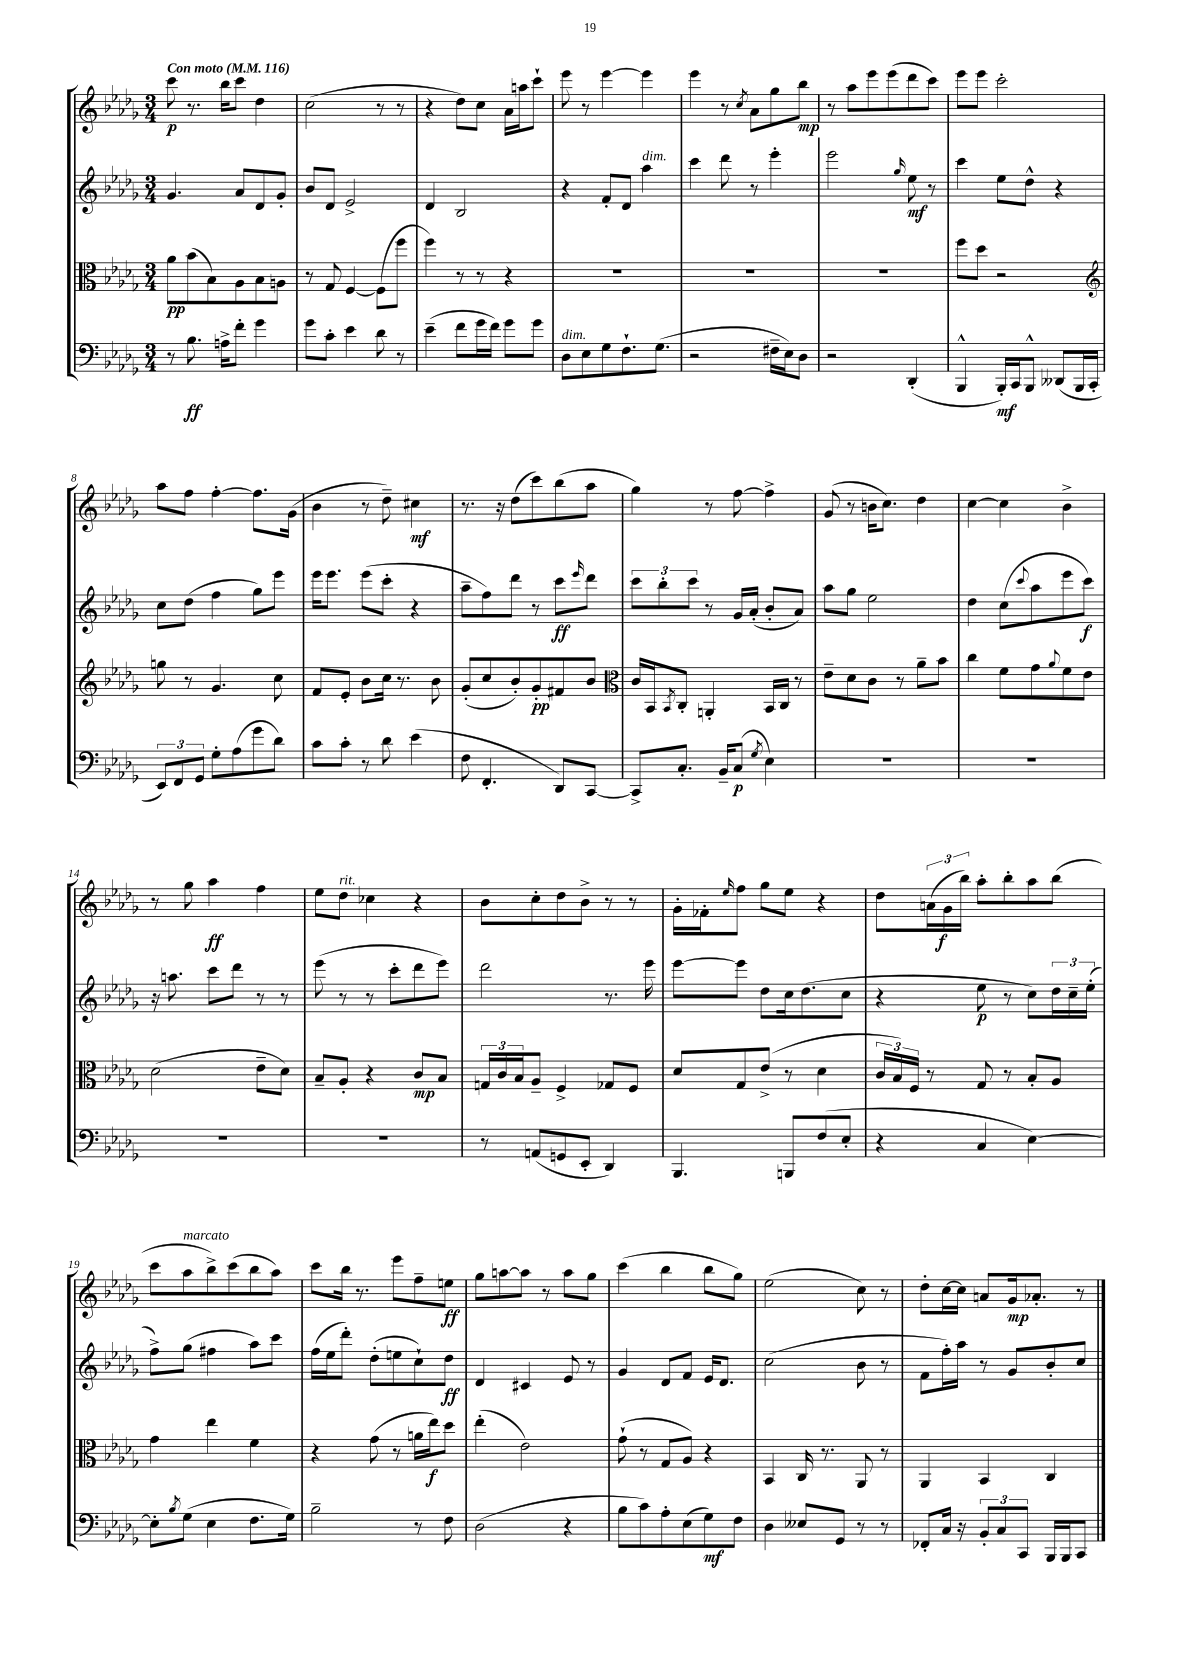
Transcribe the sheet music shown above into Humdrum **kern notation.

**kern	**kern	**kern	**kern
*staff4	*staff3	*staff2	*staff1
*clefF4	*clefC3	*clefG2	*clefG2
*k[b-e-a-d-g-]	*k[b-e-a-d-g-]	*k[b-e-a-d-g-]	*k[b-e-a-d-g-]
*M3/4	*M3/4	*M3/4	*M3/4
*MM116	*MM116	*MM116	*MM116
8r	8a-\L	4.g-/	8ccc\
8.B-\	(8b-\	.	8.r
.	8B-\)	.	.
16A^\LK	.	.	16bb-\LK
8f'\J	8A-\	8a-/L	8ccc\J
4g-\	8B-\	8d-/	4dd-\
.	8A\J	8g-'/J	.
=	=	=	=
8g-\L	8r	8b-/L	(2cc\
8c'\J	8G-/	8d-/J	.
4e-\	[4F/	2e-^/	.
8d-\	(8F\]L	.	8r
8r	8ff\J	.	8r
=	=	=	=
(4e-~\	4ff\)	4d-/	4r
8f\L	8r	2B-/	8dd-\L)
16g-\L	8r	.	8cc\J
16f\JJ)	.	.	.
8g-\L	4r	.	16a-\LL
.	.	.	16aa\J
8g-\J	.	.	8ccc`\J
=	=	=	=
8D-\L	2.r	4r	8eee-\
8E-\	.	.	8r
8G-\	.	8f'/L	[4eee-\
8.F`\	.	8d-/J	.
.	.	4aa-\	4eee-\]
(8.G-\J	.	.	.
=	=	=	=
2r	2.r	4ccc\	4eee-\
.	.	8ddd-\	8r
.	.	.	8qcc/
.	.	8r	8a-\L
16F#~\LL	.	4eee-'\	8gg-\
16E-\J)	.	.	.
8D-\J	.	.	8bb-\J
=	=	=	=
2r	2.r	2eee-\	8r
.	.	.	8aa-\L
.	.	.	8eee-\
.	.	.	(8eee-\
.	.	16qqgg-/	.
(4DD-'/	.	8ee-\	8ddd-\
.	.	8r	8ccc\J)
=	=	=	=
4BBB-^^/	8ff\L	4ccc\	8eee-\L
.	8dd-\J	.	8eee-\J
16BBB-'/LL)	2r	8ee-\L	2ccc'\
16CC/J	.	.	.
8BBB-^^/J	.	8dd-^^\J	.
(8DD--/L	.	4r	.
16BBB-/L	.	.	.
16CC'/JJ	.	.	.
=	=	=	=
*	*clefG2	*	*
12EE-/L)	8gg\	8cc\L	8aa-\L
12FF/	.	.	.
.	8r	(8dd-\J	8ff\J
12GG-/J	.	.	.
8G-'\L	4.g-/	4ff\	[4ff'\
(8A-\	.	.	.
8g-\	.	8gg-\L)	8.ff\]L
8d-\J)	8cc\	8eee-\J	.
.	.	.	(16g-\Jk
=	=	=	=
8c\L	8f/L	16eee-\LK	4b-\
.	.	8.eee-\J	.
8c'\J	8e-'/J	.	.
8r	8b-\L	(8eee-\L	8r
8d-\	16cc\Jk	8ccc'\J	8dd-~\)
.	8.r	.	.
(4e-\	.	4r	4cc#\
.	8b-\	.	.
=	=	=	=
8F\	(8g-'/L	8aa-~\L	8.r
4.FF'/	8cc/	8ff\)	.
.	.	.	16r
.	8b-'/)	8ddd-\J	(8dd-\L
.	8g-'/	8r	8ccc\)
8DD-/L)	8f#/	8ccc\L	(8bb-\
.	.	16qqeee-/	.
[8CC/J	8b-/J	8ddd-\J	8aa-\J
=	=	=	=
*	*clefC3	*	*
8CC^/]L	16c/LL	12ccc\L	4gg-\)
.	16BB-/J	.	.
.	.	12bb-'\	.
.	8qBB-/	.	.
8.C'/J	8C'/J	.	.
.	.	12ccc\J	.
.	4AA'/	8r	8r
16BB-~/LK	.	.	.
(8C/J	.	16g-/LL	[8ff\
.	.	(16a-'/JJ	.
8qG-/	.	.	.
4E-\)	16BB-/LL	8b-'/L	4ff^\]
.	16C/JJ	.	.
.	8r	8a-/J)	.
=	=	=	=
2.r	8e-~\L	8aa-\L	(8g-/
.	8d-\	8gg-\J	8r
.	8c\J	2ee-\	16b\LK
.	.	.	8.cc\J)
.	8r	.	.
.	8a-~\L	.	4dd-\
.	8b-\J	.	.
=	=	=	=
2.r	4cc\	4dd-\	[4cc\
.	8f\L	(8cc\L	4cc\]
.	.	8qqccc/	.
.	8g-\	8aa-\	.
.	8qqa-/	.	.
.	8f\	8eee-\	4b-^\
.	8e-\J	8ccc\J)	.
=	=	=	=
2.r	(2d-\	16r	8r
.	.	8.aa\	.
.	.	.	8gg-\
.	.	8ccc\L	4aa-\
.	.	8ddd-\J	.
.	8e-~\L	8r	4ff\
.	8d-\J)	8r	.
=	=	=	=
2.r	8B-~/L	(8eee-\	8ee-\L
.	8A-'/J	8r	8dd-\J
.	4r	8r	4cc-\
.	.	8ccc'\L	.
.	8c/L	8ddd-\	4r
.	8B-/J	8eee-\J)	.
=	=	=	=
8r	24G/LL	2ddd-\	8b-\L
.	24c/	.	.
.	24B-/J	.	.
(8AA/L	8A-~/J	.	8cc'\
8GG/	4F^/	.	8dd-\
8EE-'/J	.	.	8b-^\J
4DD-/)	8G-/L	8.r	8r
.	8F/J	.	8r
.	.	16eee-\	.
=	=	=	=
4.BBB-/	8d-/L	[8eee-\L	16g-'\LL
.	.	.	16f-'\J
.	.	.	16qqee-/
.	8G-/	8eee-\]J	8ff\J
.	(8e-^/J	8dd-\L	8gg-\L
8BBB/L	8r	16cc\k	8ee-\J
.	.	(8.dd-\	.
(8F/	4d-\	.	4r
8E-'/J	.	8cc\J	.
=	=	=	=
4r	24c/LL	4r	8dd-\L
.	24B-/)	.	.
.	24F/JJ	.	.
.	8r	.	(24a\L
.	.	.	24g-\
.	.	.	24bb-\JJ)
4C/	8G-/	8ee-\	8aa-'\L
.	8r	8r	8bb-'\
[4E-\)	8B-'/L	8cc\L)	8aa-\
.	8A-/J	24dd-\L	(8bb-\J
.	.	24cc~\	.
.	.	(24ee-'\JJ	.
=	=	=	=
8E-'\]L	4g-\	8ff^\L)	8ccc\L
8qB-/	.	.	.
(8G-\J	.	(8gg-\J	8aa-\
4E-\	4ee-\	4ff#\	8bb-^\)
.	.	.	(8ccc\
8.F\L	4f\	8aa-\L)	8bb-\
.	.	8ccc\J	8aa-\J)
16G-\Jk)	.	.	.
=	=	=	=
2B-~\	4r	(16ff\LL	8ccc\L
.	.	16ee-\J	.
.	.	8ddd-'\J)	16bb-\Jk
.	.	.	8.r
.	(8g-\	(8dd-'\L	.
.	8r	8ee\	8eee-\L
8r	16a\LL	8cc`\)	8ff~\
.	16ee-\J)	.	.
8F\	8dd-\J	8dd-\J	8ee\J
=	=	=	=
(2D-\	(4ee-'\	4d-/	8gg-\L
.	.	.	[8aa\
.	2e-\)	4c#/	8aa\]J
.	.	.	8r
4r	.	8e-/	8aa\L
.	.	8r	8gg-\J
=	=	=	=
8B-\L	(8g-`\	4g-/	(4ccc\
8c\)	8r	.	.
8A-'\	8G-/L	8d-/L	4bb-\
(8E-\	8A-/J)	8f/J	.
8G-\)	4r	16e-/LK	8bb-\L
.	.	8.d-/J	.
8F\J	.	.	8gg-\J)
=	=	=	=
4D-\	4BB-/	(2cc\	(2ee-\
8E--/L	16C/	.	.
.	8.r	.	.
8GG-/J	.	.	.
8r	8AA-/	8b-\	8cc\)
8r	8r	8r	8r
=	=	=	=
8FF-'/L	4AA-/	8f\L	8dd-'\L
16C/Jk	.	16ff'\L)	[16cc\L
16r	.	16aa-\JJ	16cc\]JJ
12BB-'/L	4BB-/	8r	8a/L
12C/	.	.	.
.	.	8g-/L	16g-/k
12CC/J	.	.	.
.	.	.	8.a-'/J
16BBB-/LL	4C/	8b-'/	.
16BBB-/J	.	.	.
8CC/J	.	8cc/J	8r
==	==	==	==
*-	*-	*-	*-
